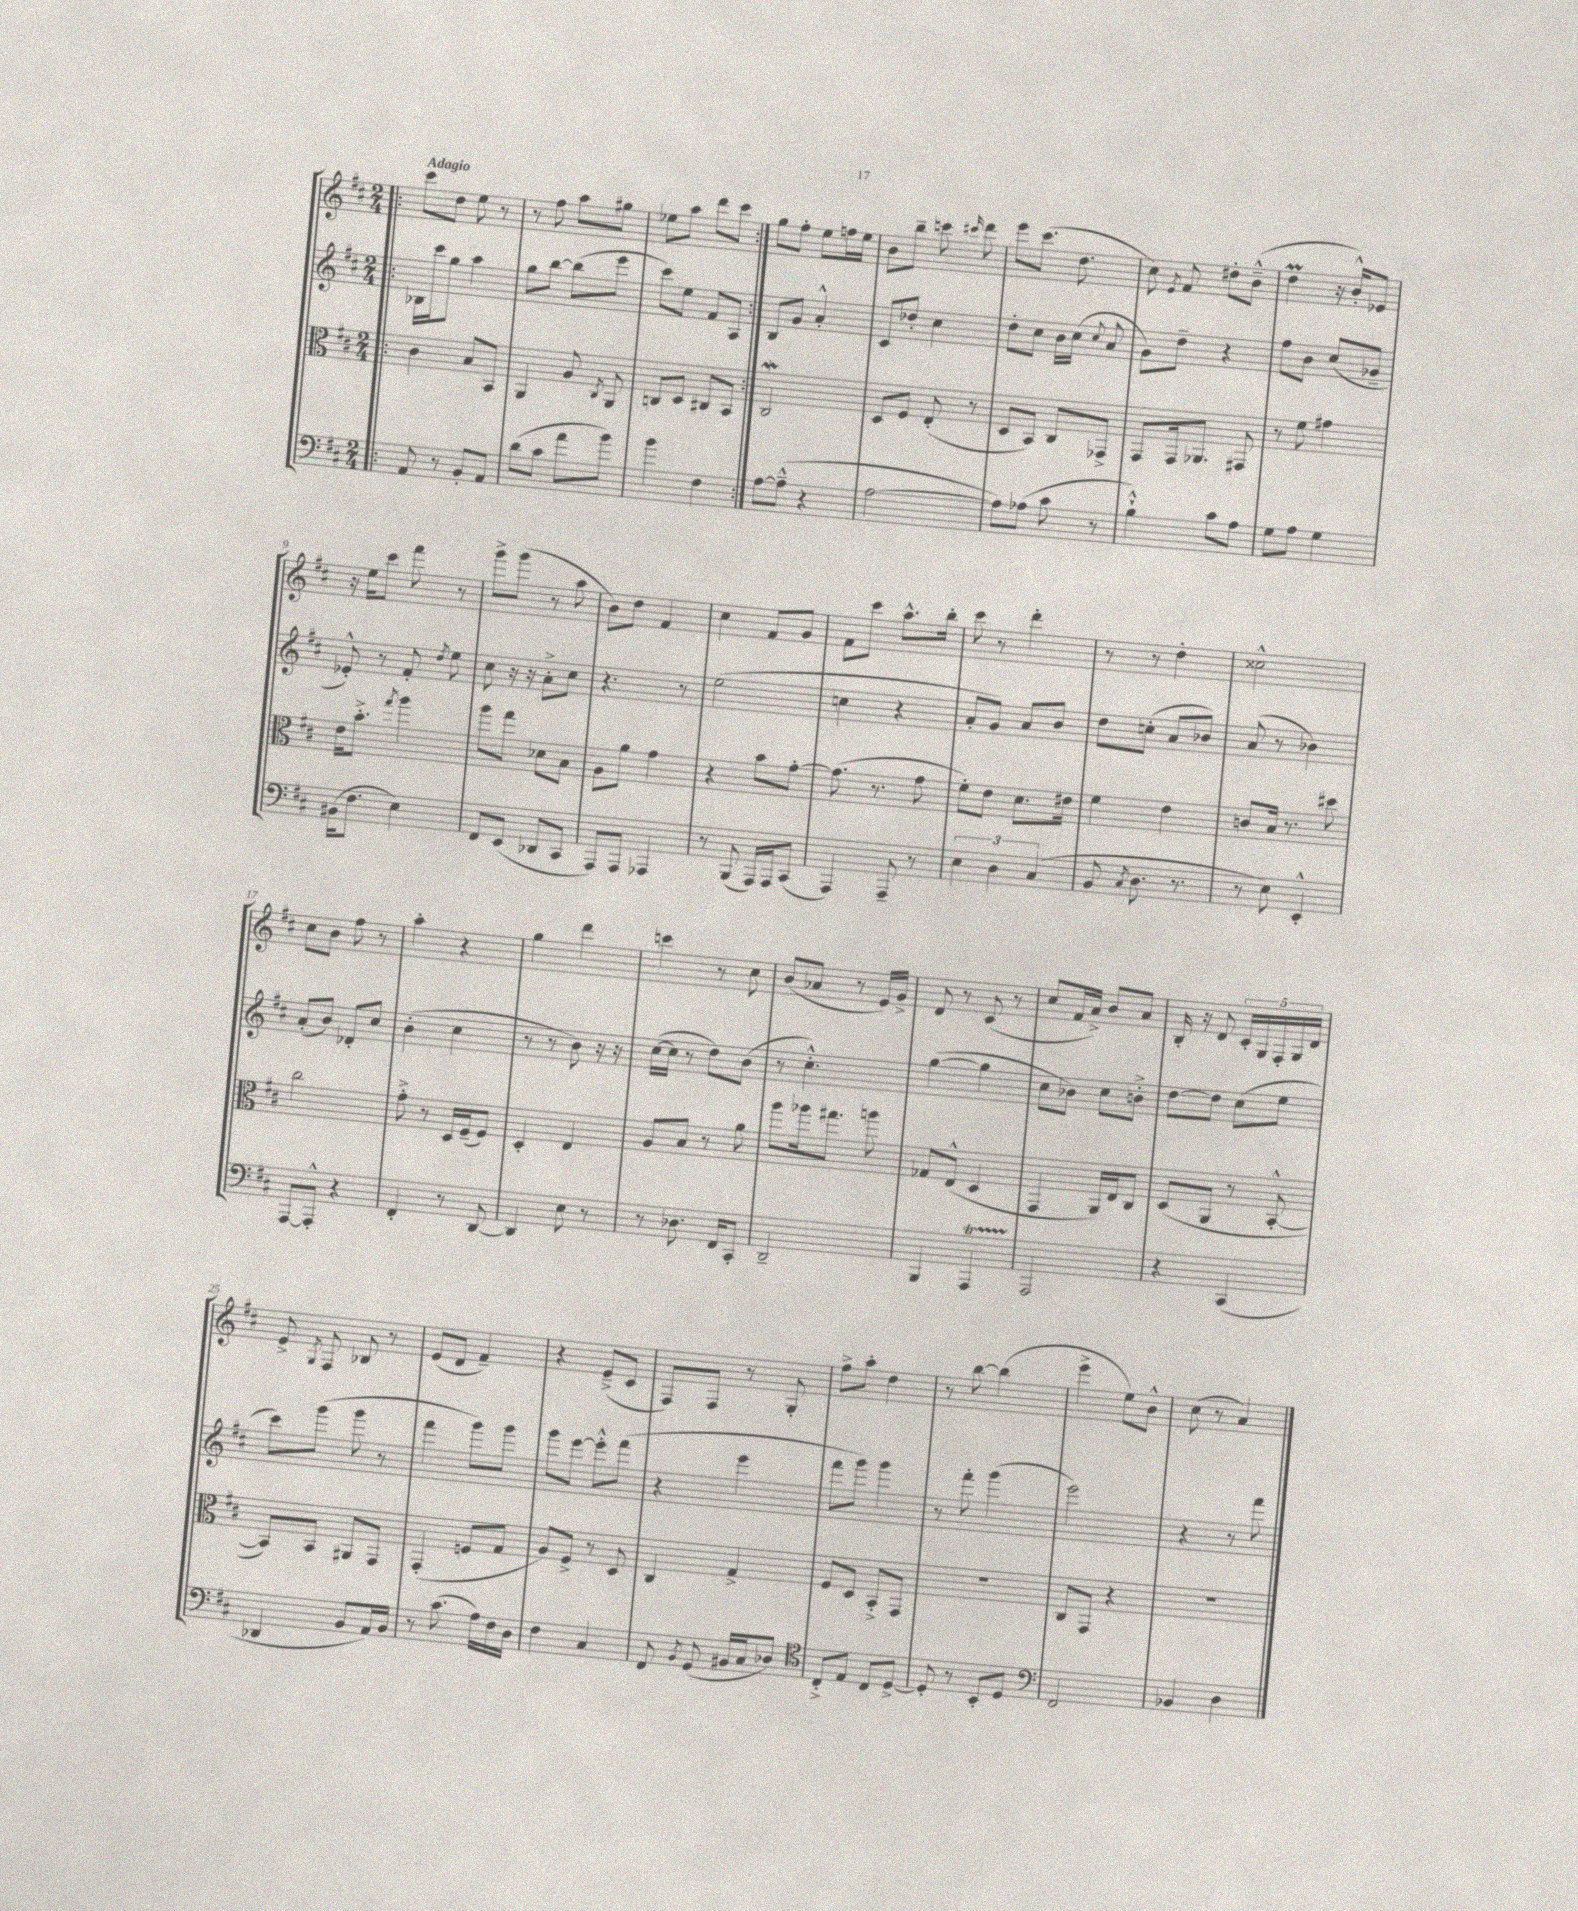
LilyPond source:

<<
\new StaffGroup <<
\new Staff = "s0" {
    \clef treble \key d \major \numericTimeSignature \time 2/4 \tempo "Adagio"
    \autoBeamOff \repeat volta 2 { \bar ".|:" cis'''8[ d''8] e''8 r8 |
    r8 fis''8 a''8[ gis''8] |
    ees''8[ a''8] d'''8[ cis'''8] | }
    g''8[ fis''8]-. e''8[ f''16 e''16] |
    b'8[ b''8]-- c'''8 \grace { cis'''16 } d'''8 |
    e'''8[ cis'''8.]( d''8. |
    cis''8) \acciaccatura { e'8 } fis'8 dis''8[-. b'8]---^( |
    d''4\prall r16 b'16[-.-^) ees'8] |
    r16 e''16[ cis'''8] fis'''8 r8 |
    g'''8[-> g'''8]( r8 a''8 |
    b'8[) d''8] fis'4 |
    cis''4 fis'8[ g'8] |
    fis'8[ cis'''8] a''8.[-^ b''16]-. |
    cis'''8 r8 d'''4-. |
    r8 r8 d''4-. |
    cisis''2-^ |
    cis''8[ b'8] fis''8 r8 |
    a''4-. r4 |
    g''4 d'''4 |
    c'''4 r8 cis''8 |
    b'8[( aes'8] r8 e'16[) g'16]-> |
    d'8 r8 cis'8( r8 |
    cis''8[ fis'16 a'16]->) b'8[ a'8] |
    b16-. r16 d'8 \tuplet 5/4 { cis'16[-. g16 fis16-. g16 d'16] } |
    e'8-> \acciaccatura { g8 } fis8 bes8 r8 |
    e'8[( d'8] fis'4--) |
    r4 e'8[--->( cis'8] |
    fis8[) fis8] r8 g8-. |
    fis''8[-> a''8]-. d''4 |
    r8 b''8~ b''4( |
    e'''4-> e''8[) b'8]-^ |
    cis''8( r8 a'4) \bar "|." |
}
\new Staff = "s1" {
    \clef treble \key d \major \numericTimeSignature \time 2/4
    \autoBeamOff \repeat volta 2 { \bar ".|:" bes16[ cis'''16 g''8] a''4 |
    g''8[ b''8]~ b''8[( e'''8] |
    cis'''8[) e''8] fis'8[ a8] | }
    b8[ g'8] a'4-.-^ |
    cis'8[ des''8]-. cis''4 |
    d''8[-. cis''8] b'16[ cis''16]( \appoggiatura { cis''8 } a'8 |
    g'8[) d''8]-- r4 |
    fis''8[ b'8] cis''8[( ges'8]-- |
    ees'8-.-^) r8 fis'8-. \acciaccatura { d''8 } e''8 |
    cis''8 r16 r16 a'8[-.-> cis''8] |
    r4. r8 |
    e''2( |
    c''4 r4 |
    a'8[-. g'8]) a'8[ b'8] |
    d''8[ c''8]-.( a'8[ bes'8]) |
    a'8( r8 bes'4) |
    a'8[-.( b'8]) des'8[-. cis''8] |
    b'4-.( cis''4 |
    r8 r8 b'8) r16 r16 |
    cis''16[~( cis''16] r8 d''8[) b'8]( |
    r8 cis''4.-.-^) |
    g''4~( g''4 |
    cis''8[ bes'8]) cis''8[ b'8]-.-> |
    d''8[~ d''8] cis''8[( e''8] |
    cis'''8[) g'''8]( g'''8 r8 |
    fis'''4 g'''8[) g'''8] |
    g'''8[ e'''8]~ e'''8[-.-^ fis'''8]( |
    r4 e'''4 |
    fis'''8[ g'''8]) g'''4 |
    r8 fis'''8-. g'''4( |
    e'''2) |
    r4 r8 fis'''8 \bar "|." |
}
\new Staff = "s2" {
    \clef alto \key d \major \numericTimeSignature \time 2/4
    \autoBeamOff \repeat volta 2 { \bar ".|:" cis'4 b8[ b,8] |
    a,4 a8 \acciaccatura { cis8 } a,8 |
    c8[ d8] cis8[ b,8] | }
    cis2\mordent |
    d8[ fis8] e8-.( r8 |
    d8[ b,8]) cis8[ ges,8]-> |
    g,8[ g,16 aes,8.] gis,8 |
    r8 fis'8 gis'4 |
    e'16[ b'8.]-.-> \acciaccatura { g''8 } a''4 |
    a''8[ g''8] des'8[ b8] |
    a8[ a'8] g'4 |
    r4 b'8[ g'8]~-. |
    g'8.( r8. g'8 |
    fis'8[-.) e'8] d'8.[ eis'16] |
    fis'4 e'4 |
    c'8[ b16] r8. dis''8 |
    cis''2 |
    g'8-.-> r8 d16[ fis16--( fis8]) |
    d4-. e4 |
    a8[ b8] r8 a'8 |
    a''8[ aes''16 gis''8.] a''8 |
    ges8[ e8]-^( d4 |
    g,4 a,16[) e16 cis8] |
    d8[( a,8] r8 b,8~-.-^ |
    b,8[) b,8] ais,8[ g,8] |
    g,4-.( f8[ g8] |
    a8[) fis8]-> r8 d8 |
    cis4 g4-> |
    fis8[ d8] b,8[-.-> g,8] |
    R2 |
    cis8[ g,8] r4 |
    r2 \bar "|." |
}
\new Staff = "s3" {
    \clef bass \key d \major \numericTimeSignature \time 2/4
    \autoBeamOff \repeat volta 2 { \bar ".|:" a,8 r8 b,8[-. a,8] |
    d'8[( cis'8] a'8[ b'8]) |
    b'4 fis4 | }
    a8[~ a8]---^( r4 |
    a2~ |
    a8[) aes8]( cis'8 r8 |
    b4-!-^) cis'8[ a8] |
    g8[ a8] g4 |
    bis,16[( fis8.] e4) |
    fis,8[ e,8]( des,8[ cis,8] |
    a,,8[) a,,8] aes,,4 |
    r8 b,,8( a,,16[) a,,16 cis,8]( |
    a,,4) a,,8-- r8 |
    \tuplet 3/2 { e4 d4 cis4( } |
    b,8 \acciaccatura { cis8 } d8. r8. |
    r8 e8) e,4-.-^ |
    a,,8[~ a,,8]-.-^ r4 |
    fis,4-. r8 d,8~ |
    d,4 e8 r8 |
    r8 des8. fis,16[ cis,8]-. |
    d,2-- |
    b,,4 a,,4\startTrillSpan |
    a,,2\stopTrillSpan |
    r4 cis,4( |
    des,4 b,8[ a,16) b,16] |
    r8 cis'8.( a16[) fis16 d16] |
    fis4 cis4 |
    fis,8 \acciaccatura { b,8 } g,8( bis,16[ cis16 des8]) |
    \clef tenor cis8[-.-> e8] cis8[ d8]~-> |
    d8-. r8 b,8[-. d8] |
    \clef bass fis,2 |
    bes,4 d4 \bar "|." |
}
>>
>>
